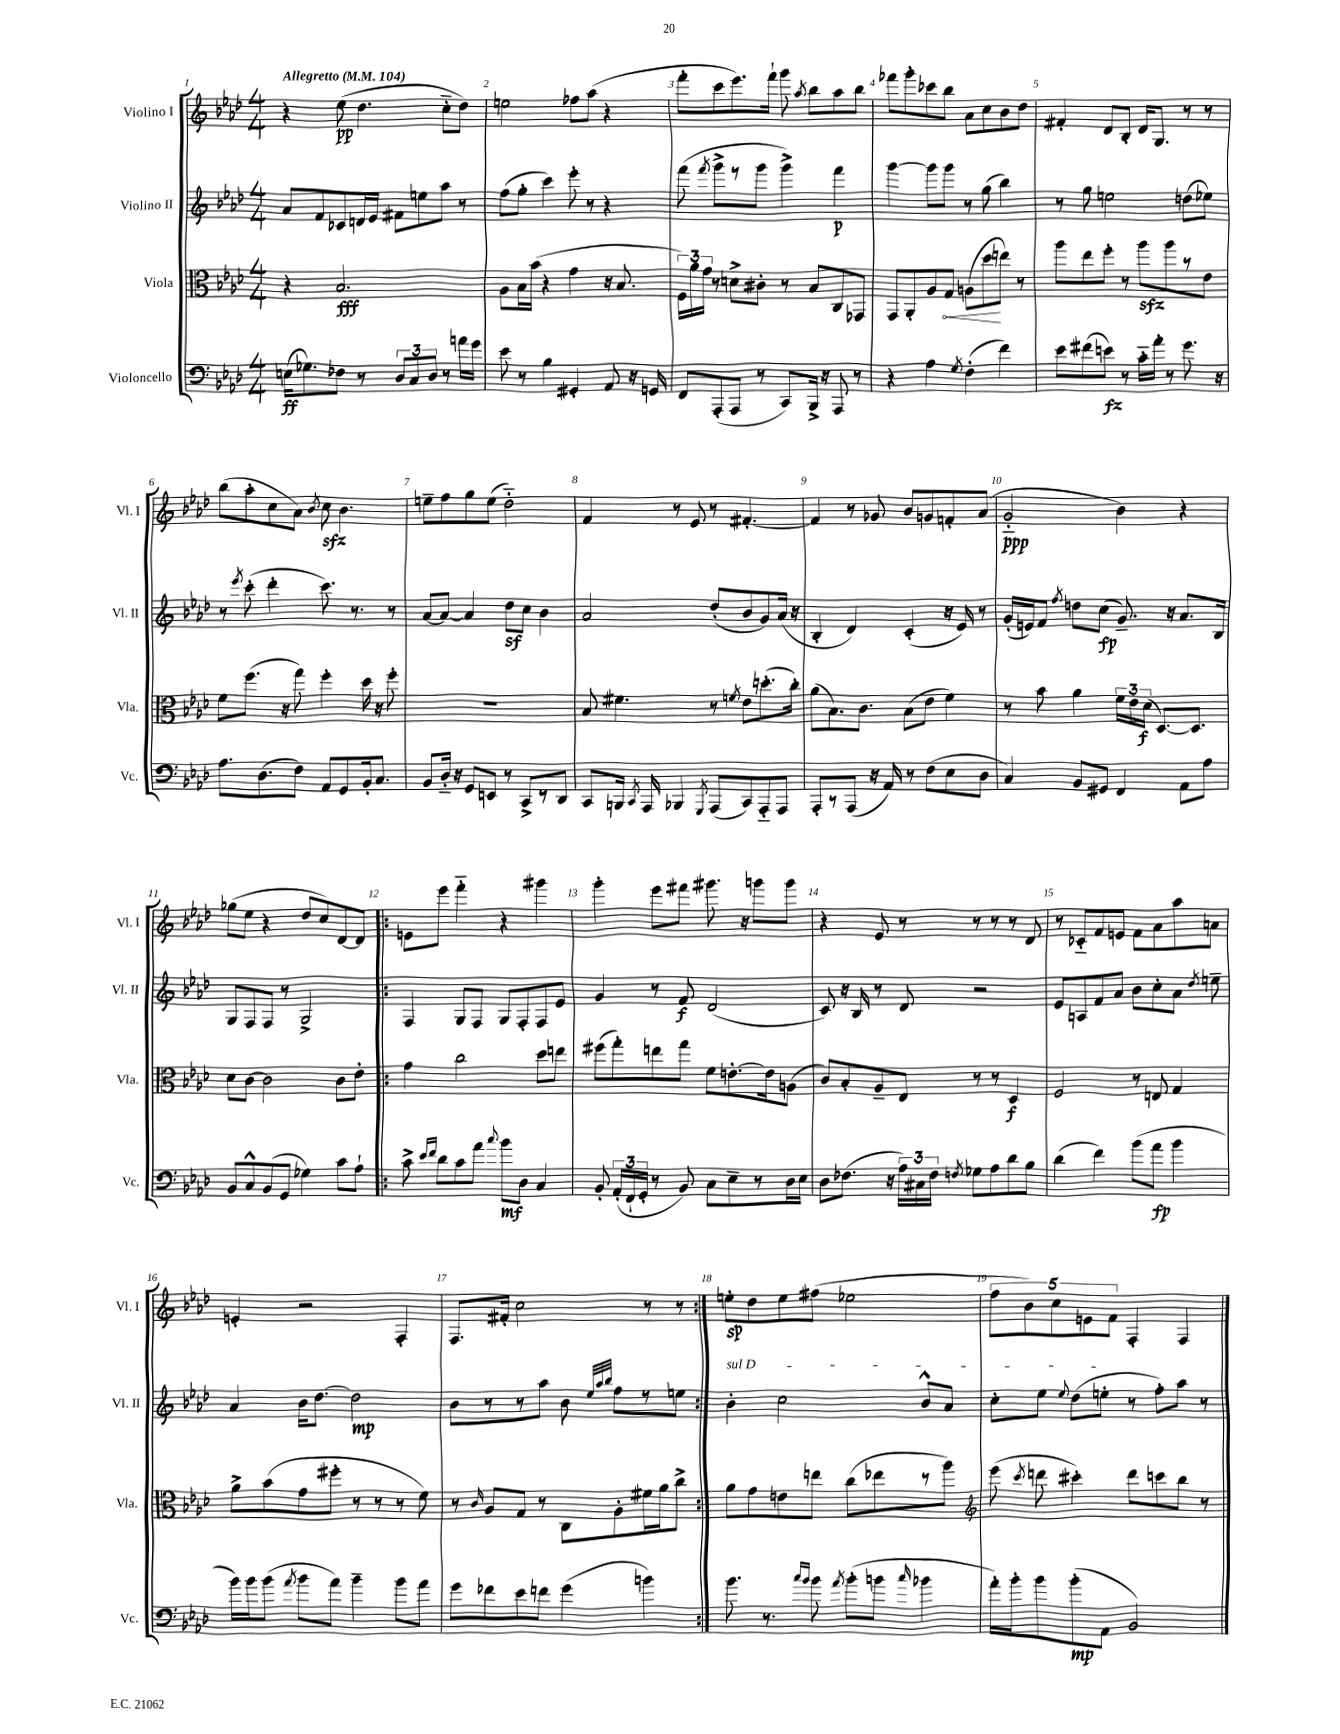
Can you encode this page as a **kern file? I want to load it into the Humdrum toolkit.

**kern	**kern	**kern	**kern
*staff4	*staff3	*staff2	*staff1
*clefF4	*clefC3	*clefG2	*clefG2
*k[b-e-a-d-]	*k[b-e-a-d-]	*k[b-e-a-d-]	*k[b-e-a-d-]
*M4/4	*M4/4	*M4/4	*M4/4
*MM104	*MM104	*MM104	*MM104
(16E\LK	4r	8a-/L	4r
8.G-\)	.	.	.
.	.	8f/	.
8F-\J	2.B-/	8c-/	(8ee-\
8r	.	16d/L	4.dd-\
.	.	16e-/JJ	.
12D-/L	.	8f#\L	.
12C/	.	.	.
.	.	8ee\	.
12D-/J	.	.	.
8r	.	8aa-\J	8cc'~\L
16a\LL	.	8r	8dd-\J)
16g\JJ	.	.	.
=	=	=	=
8e-\	8A-\L	(8ff\L	2ee\
8r	16B-\L	8gg'\J	.
.	(16b-\JJ	.	.
4B-\	4r	4ccc\)	.
4GG#'/	4g\	8eee-'\	8ff-\L
.	.	8r	(8aa-\J
8AA-/	16r	4r	4r
.	8.B-/	.	.
16r	.	.	.
16GG/	.	.	.
=	=	=	=
8FF/L	24F\LL)	(8fff\	8fff'\L
.	24a-\	.	.
.	24g\JJ	.	.
.	.	8qfff/	.
(8AAA-'/	8r	8ggg^\L	8ccc\
8AAA-/J	8d^\L	8r	8.eee-\)
8r	8c#'\J	8ggg\J	.
.	.	.	16fff`\Jk
8CC/L)	8r	4ggg^\)	8ggg\
.	.	.	8qaa-/
16BBB-^/Jk	8B-/L	.	8bb-\L
16r	.	.	.
8AAA-/	8C/	4fff\	8aa-\
8r	8GG-/J	.	8bb-\J
=	=	=	=
4r	8GG/L	[4ggg\	8fff-\L
.	8AA-'/	.	8ggg'\
4A-\	8A-/	8ggg\]L	8ccc-\
.	8G/J	8ggg\J	8bb-\J
8qG/	.	.	.
(4F'\	(8A\L	8r	8a-\L
.	8dd-\	(8gg\	8cc\
4f\)	8ee\J)	4bb-\)	8b-\
.	8r	.	8dd-\J
=	=	=	=
8e-\L	8aa-\L	8r	4f#'/
(8f#\	8ee-\	8gg\	.
8e\J)	8ff'\J	2ee\	8d-/L
8r	8r	.	8B-'/J
16c'~\LL	8aa-\L	.	16d-/LK
16a-'\JJ	.	.	8.G/J
8r	8aa-\	.	.
8.g\	8r	(8dd\L	8r
.	8e-\J	8ee-\J)	8r
16r	.	.	.
=	=	=	=
8.A-\L	8f\L	8r	(8bb-\L
.	.	8qeee-/	.
.	(8.ff\J	(8ccc'\	8aa-'\
(8.D-\	.	.	.
.	.	4ddd-'\	8cc\
.	16r	.	.
8F\J)	8gg\)	.	8a-\J)
.	.	.	8qb-/
8AA-/L	4ff'\	8.ccc\)	8cc\
8GG/	.	.	4.b-\
.	.	8.r	.
16BB-'/k	16dd-\	.	.
8.C/J	16r	.	.
.	8ff'\	8r	.
=	=	=	=
8BB-/L	1r	[8a-/L	8ee~\L
16D-'~/Jk	.	8a-/_J	8ff\
16r	.	.	.
8GG/L	.	4a-/]	8gg\
8EE/J	.	.	(8ee\J
8r	.	8dd-\L	2dd-'~\)
8CC^/L	.	8cc\J	.
8r	.	4b-\	.
8DD-/J	.	.	.
=	=	=	=
8CC/L	8B-/	2a-/	4f/
16BBB/Jk	4.f#\	.	.
8qCC/	.	.	.
16AAA-/	.	.	.
4BBB-/	.	.	8r
.	.	.	8e-/
8qGGG/	.	.	.
(8AAA-/L	8r	(8dd-'/L	8r
.	8qf/	.	.
8CC/)	8e-\L	8b-/	[4.f#'/
8AAA-'~/	(8.dd'\	8g/)	.
8AAA-/J	.	(16a-/Jk	.
.	16cc'\Jk)	16r	.
=	=	=	=
8AAA-'/L	(8a-\L	4B-'/	4f#/]
8r	8.B-\)	.	.
(8AAA-/J	.	4d-/)	8r
.	8.c\J	.	.
16r	.	.	8g-/
16AA-/)	.	.	.
8r	(8B-\L	(4c'/	8b-/L
(8F\L	8e-\J	.	8g/
8E-\	4f\)	16r	8f'/
.	.	16e-/)	.
8D-\J	.	8r	(8a-/J
=	=	=	=
4C/)	8r	(16g'/LL	2g'~/
.	.	16e/J)	.
.	8b-\	8f/J	.
.	.	8qff/	.
8BB-/L	4a-\	8dd\L	.
8GG#/J	.	(8cc\J	.
4FF/	24f\LL	8.g~/)	4b-\)
.	24e-\	.	.
.	(24d-\JJ	.	.
.	[8.D-/L)	.	.
.	.	16r	.
8AA-\L	.	8.a-/L	4r
.	8.D-/]J	.	.
8A-\J	.	.	.
.	.	16B-/Jk	.
=	=	=	=
8BB-/L	8d-\L	8G/L	(8gg-\L
8C^^/	[8c\J	8F/	8ee-\J
(8BB-/	2c\]	8F/J	4r
8GG/J	.	8r	.
4G-\)	.	2G^/	8dd-/L
.	.	.	8cc/)
8c\L	8c\L	.	[8d-/
8A-`\J	8e-'\J	.	8d-/]J
=!|:	=!|:	=!|:	=!|:
8c^\	4g\	4F/	8e\L
16qqe-/LL	.	.	.
16qqf/JJ	.	.	.
8d-\L	.	.	8eee-\J
8c\	2cc\	8G/L	4fff'~\
8a-\J	.	8F/J	.
8qqcc/	.	.	.
8b-\L	.	8G/L	4r
8D-\J	.	8F'/	.
4C/	8dd-\L	8F/	4ggg#\
.	8ee\J	8e-/J	.
=	=	=	=
8BB-'/	(8ff#\L	4g/	4ggg'\
(24AA-'/LL	8gg'\)	.	.
24FF`/	.	.	.
24GG'/JJ	.	.	.
8r	8ee\	8r	8eee-\L
8BB-/)	8gg\J	8f/	8fff#\J
8C\L	8f\L	(2d-/	8.ggg#\
8E-~\	[8.e'\	.	.
.	.	.	16r
8r	.	.	8ggg\L
.	16e\]k	.	.
16D-\L	(8A\J	.	8ggg\J
16E-\JJ	.	.	.
=	=	=	=
8D-\L	8c/L)	8c/)	4r
(8.F-\J	8B-'/	16r	.
.	.	16B-/	.
.	8A-~/	8r	8e-/
16r	.	.	.
24A-\LL)	8E-/J	8d-/	8r
24C#\	.	.	.
24F-\JJ	.	.	.
8qF/	.	.	.
8G-\L	8r	2r	8r
8A-\	8r	.	8r
8d-\	4D-/	.	8r
8B-\J	.	.	8d-/
=	=	=	=
(4d-\	2F/	8e-/L	8r
.	.	8A/	8c-'~/L
4f\)	.	8f/	8f/
.	.	8a-/J	8e/J
(8b-\L	8r	8b-\L	8f\L
8a-\J	8E/	8cc'\	8a-\
4b-\	4G/	8a-\J	8aa-\
.	.	8qdd-/	.
.	.	8ee~\	8a\J
=	=	=	=
16b-\LL)	8a-^\L	4a-/	4e'/
16b-\J	.	.	.
(8b-\J	(8b-\	.	.
8qa-/	.	.	.
8b-\L	8g\	16b-\LK	2r
.	.	[8.dd-\J	.
8a-\J)	8ff#'\J	.	.
4b-~\	8r	2dd-\]	.
.	8r	.	.
8b-\L	8r	.	4F'/
8a-\J	8f\)	.	.
=	=	=	=
8g\L	8r	8b-\L	8.F/L
.	16qqc/	.	.
8f-\	8A-/L	8r	.
.	.	.	16f#'/Jk
8e-\	8G/J	8r	2cc\
8f\J	8r	8aa-\J	.
(4g\	8C\L	8b-\	.
.	.	32qqee-/LLL	.
.	.	32qqaa-/	.
.	.	32qqbb-/JJJ	.
.	8A-'\	8ff\L	.
4b\)	16f#\L	8r	8r
.	16a-\J	.	.
.	8cc^\J	8ee\J	8r
=:|!	=:|!	=:|!	=:|!
8.b-\	8a-\L	4b-'\	8ee'\L
.	8g\	.	8dd-\
8.r	.	.	.
.	8e\	2cc\	8ee\
16qqcc/LL	.	.	.
16qqb-/JJ	.	.	.
8b-\	8ee\J	.	(8ff#\J
8qa-/	.	.	.
(8b-'\L	(8cc\L	.	2ee-\
8b\J	8ee-\	.	.
16qqcc/	.	.	.
4b-\	8r	8b-^^/L	.
.	8aa-\J)	8a-/J	.
=	=	=	=
*	*clefG2	*	*
16a-'\LL)	(8eee-\	8cc'\L	10ff\L
16b-'\J	.	.	.
.	.	.	10b-\)
.	8qccc/	.	.
8b-\	8ddd\	8ee-\J	.
.	.	.	10cc\
.	.	8qqee-/	.
(8b-'\	4ccc#'\)	(8dd-\L	.
.	.	.	10e\
8AA-\J	.	8ee'\J	.
.	.	.	10f\J
2BB-/)	8ddd\L	8r	4F'/
.	8ccc\	8ff'\L)	.
.	8bb-\J	8aa-\J	4F/
.	8r	8r	.
==	==	==	==
*-	*-	*-	*-
